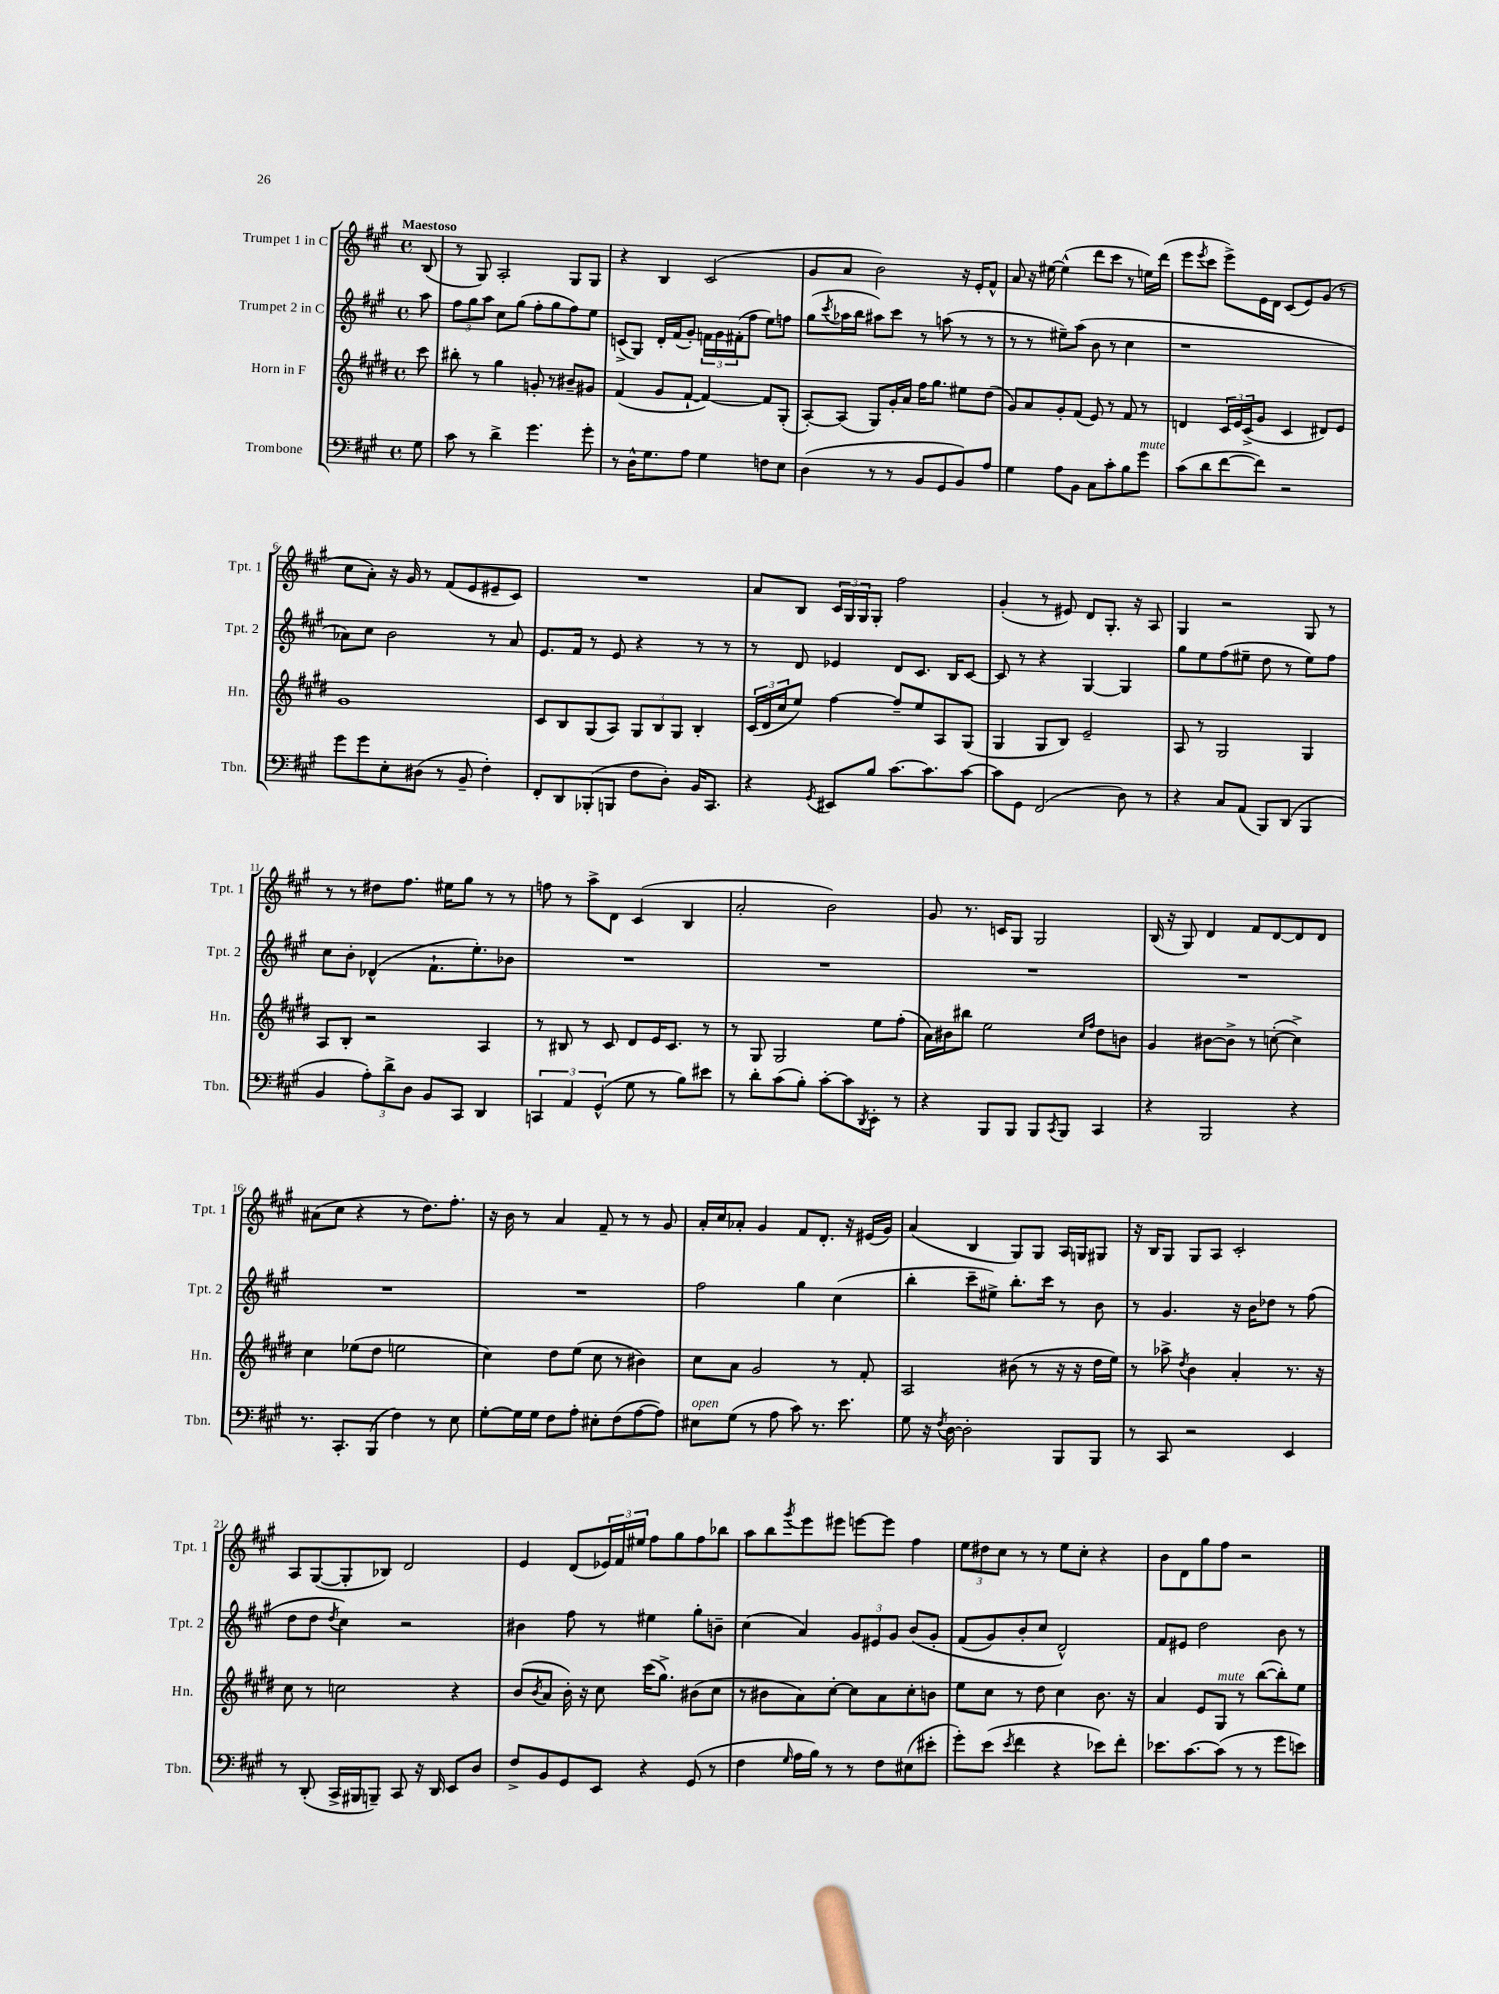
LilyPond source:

<<
\new StaffGroup <<
\new Staff = "s0" \with { instrumentName = "Trumpet 1 in C" shortInstrumentName = "Tpt. 1" } {
    \clef treble \key a \major \defaultTimeSignature \time 4/4 \partial 8 \tempo "Maestoso"
    b8( |
    r8 gis8) a2-. gis8 gis8 |
    r4 b4 cis'2( |
    gis'8 a'8 b'2) r16 e'16-. fis'8-^ |
    a'8 r16 eis''16~ eis''4-^( d'''8 cis'''8 r8 e''16) d'''16( |
    e'''8 \acciaccatura { e'''8 } cis'''8 e'''8->) e'16 d'16 cis'8( e'8) gis'8( r8 |
    cis''8 a'8-.) r16 gis'16 r8 fis'8( e'8 eis'8-- cis'8) |
    R1 |
    a'8 b8 \tuplet 3/2 { cis'16 gis16 gis16 } gis8-. fis''2 |
    gis'4-.( r8 eis'8) d'8 gis8.-. r16 a8 |
    gis4 r2 gis8 r8 |
    r8 r8 dis''8 fis''8. eis''16 gis''8 r8 r8 |
    f''8 r8 a''8-> d'8 cis'4( b4 |
    a'2-. b'2) |
    gis'8 r8. c'16 gis8 gis2 |
    b16( r16 gis8) d'4 fis'8 d'8~ d'8 d'8 |
    ais'8( cis''8 r4 r8 d''8.) fis''8.-. |
    r16 b'16 r8 a'4 fis'8-- r8 r8 gis'8 |
    a'16-. cis''16 aes'8-. gis'4 fis'8 d'8.-. r16 eis'16( gis'16) |
    a'4( b4 gis8) gis8 a16 g16 gis8 |
    r16 b16 gis8 gis8 a8 cis'2-. |
    a8 gis8~( gis8-. bes8) d'2 |
    e'4 d'8( \tuplet 3/2 { ees'16) fis'16 eis''16 } fis''8 gis''8 fis''8 bes''8 |
    a''8 b''8 \acciaccatura { gis'''8 } e'''8 eis'''8 e'''8~ e'''8 fis''4 |
    \tuplet 3/2 { e''8 dis''8 cis''8 } r8 r8 e''8 cis''8-. r4 |
    b'8 d'8 gis''8 fis''8 r2 \bar "|." |
}
\new Staff = "s1" \with { instrumentName = "Trumpet 2 in C" shortInstrumentName = "Tpt. 2" } {
    \clef treble \key a \major \defaultTimeSignature \time 4/4 \partial 8
    a''8 |
    \tuplet 3/2 { fis''8 gis''8 a''8 } cis''8 gis''8( fis''8-. gis''8 fis''8) e''8 |
    c'8->( gis8) d'16-. fis'16( gis'8-.) \tuplet 3/2 { f'16 gis'16 fis'16-.( } fis''8 e''8) f''8 |
    gis''8( \acciaccatura { cis'''8 } aes''16 b''16 ais''8) cis'''8 r8 a''8( r8 r8 |
    r8 r8 eis''8--) a''8( b'8 r8 cis''4 |
    r1 |
    aes'8) cis''8 b'2 r8 aes'8 |
    e'8. fis'16 r8 e'8 r4 r8 r8 |
    r8 d'8 ees'4 d'8 cis'8. b16 cis'8~ |
    cis'8 r8 r4 gis4~ gis4 |
    gis''8 e''8 fis''8( eis''8-- d''8 r8 eis''8) fis''8 |
    cis''8 b'8-. des'4-^( fis'8.-! e''8.-.) bes'8 |
    R1 |
    R1 |
    R1 |
    R1 |
    R1 |
    R1 |
    fis''2 gis''4 cis''4( |
    b''4-. cis'''8-- eis''8->) b''8.-. cis'''16 r8 b'8 |
    r8 gis'4. r16 b'16 des''8 r8 fis''8( |
    d''8 d''8 \acciaccatura { d''8 } cis''4) r2 |
    bis'4 fis''8 r8 eis''4 gis''8-. b'8-- |
    cis''4( a'4) \tuplet 3/2 { gis'8 eis'8 gis'8 } b'8\( gis'8-. |
    fis'8( gis'8) b'8-. cis''8 d'2-^\) |
    fis'8 eis'8 d''2 b'8 r8 \bar "|." |
}
\new Staff = "s2" \with { instrumentName = "Horn in F" shortInstrumentName = "Hn." } {
    \clef treble \key e \major \defaultTimeSignature \time 4/4 \partial 8
    cis'''8 |
    bis''8-. r8 gis''4 g'8-. r8 bis'8-- gis'8 |
    fis'4( gis'8 fis'8~-! fis'4~) fis'8 gis8-.( |
    a8~-.) a8( gis8) gis'16-. a'16 fis''16 gis''8. eis''8 dis''8( |
    gis'8) a'8 gis'8-. fis'8( e'8) r8 fis'8 r8 |
    d'4 \tuplet 3/2 { cis'16 e'16 cis'16->( } gis'8 cis'4 dis'8) e'8 |
    gis'1 |
    cis'8 b8 gis8( a8) \tuplet 3/2 { gis8 b8 gis8 } b4-. |
    \tuplet 3/2 { cis'16( dis'16 cis''16 } e''8) fis''4~ fis''8-- e''8 a8 gis8( |
    gis4 gis8 b8) e'2-- |
    a8 r8 gis2 gis4 |
    a8 b8-. r2 a4 |
    r8 bis8 r8 cis'8 dis'8 e'16 cis'8. r8 |
    r8 gis8 gis2 e''8 fis''8-.( |
    a'16) bis'16 bis''8 e''2 \grace { cis''16 fis''16 } dis''8 b'8 |
    gis'4 bis'8~ bis'8-> r8 c''8~-.( c''4->) |
    cis''4 ees''8( dis''8 e''2 |
    cis''4) dis''8 e''8( cis''8 r8 bis'4) |
    cis''8 a'8 gis'2 r8 fis'8-. |
    a2 bis'8( r8 r16 r16 dis''16 e''16) |
    r8 aes''8-> \acciaccatura { dis''8 } b'4 a'4-. r8. r16 |
    cis''8 r8 c''2 r4 |
    b'8( \acciaccatura { b'8 } a'8 b'16-.) r16 cis''8 cis'''16( gis''8.->) bis'8( cis''8 |
    r8 bis'8 a'8) cis''8~-. cis''8 a'8 cis''8-. b'8 |
    e''8 cis''8 r8 dis''8 cis''4 b'8. r16 |
    a'4 e'8 gis8^\markup { \italic "mute" } r8 b''8~( b''8-.) e''8 \bar "|." |
}
\new Staff = "s3" \with { instrumentName = "Trombone" shortInstrumentName = "Tbn." } {
    \clef bass \key a \major \defaultTimeSignature \time 4/4 \partial 8
    gis8 |
    cis'8 r8 d'4-> gis'4. gis'8-. |
    r8 d16-^ gis8. a8 gis4 f8 e8 |
    d4( r8 r8 b,8 gis,8 b,8) a8 |
    gis4 a8 b,8 cis8 cis'8-. b8 gis'8^\markup { \italic "mute" } |
    cis'8( d'8 fis'8~ fis'8) r2 |
    gis'8 gis'8 e8-. dis8( r8 b,8-- fis4-.) |
    fis,8-. d,8 bes,,8-.( b,,8 fis8 d8-.) b,16 cis,8. |
    r4 \acciaccatura { gis,8 } eis,8 b8 cis'8.~ cis'8. cis'8~ |
    cis'8 gis,8 fis,2( d8) r8 |
    r4 cis8 a,8( b,,8) d,8( b,,4 |
    b,4 \tuplet 3/2 { a8-.) d'8-> d8 } b,8 cis,8 d,4 |
    \tuplet 3/2 { c,4 a,4 gis,4-^( } gis8 r8 b8) eis'8 |
    r8 d'8-. cis'8( b8-.) cis'8~-. cis'8 \acciaccatura { d,8 } e,8-. r8 |
    r4 b,,8 b,,8 b,,8 \acciaccatura { cis,8 } b,,8 cis,4 |
    r4 b,,2 r4 |
    r8. cis,8.-. b,,8( fis4) r8 e8 |
    gis8~-. gis16 gis16 fis8 a8-. eis8-. fis8( a8~ a8) |
    eis8^\markup { \italic "open" } gis8( r8 a8 cis'8) r8. e'8. |
    gis8 r16 \acciaccatura { fis8 } d16~ d2-. b,,8 b,,8 |
    r8 cis,8 r2 e,4 |
    r8 d,8-.( cis,16-> bis,,16 b,,8--) cis,8 r16 d,16 e,8 d8 |
    fis8-> b,8 gis,8 e,8 r4 gis,8( r8 |
    fis4 \grace { gis16 } a16 b16) r8 r8 fis8 eis8( eis'8-. |
    gis'8-.) e'8( \acciaccatura { e'8 } fis'4 r4 ees'8) fis'8-. |
    ees'8. cis'8.~ cis'8( r8 r8 gis'8 e'8) \bar "|." |
}
>>
>>
